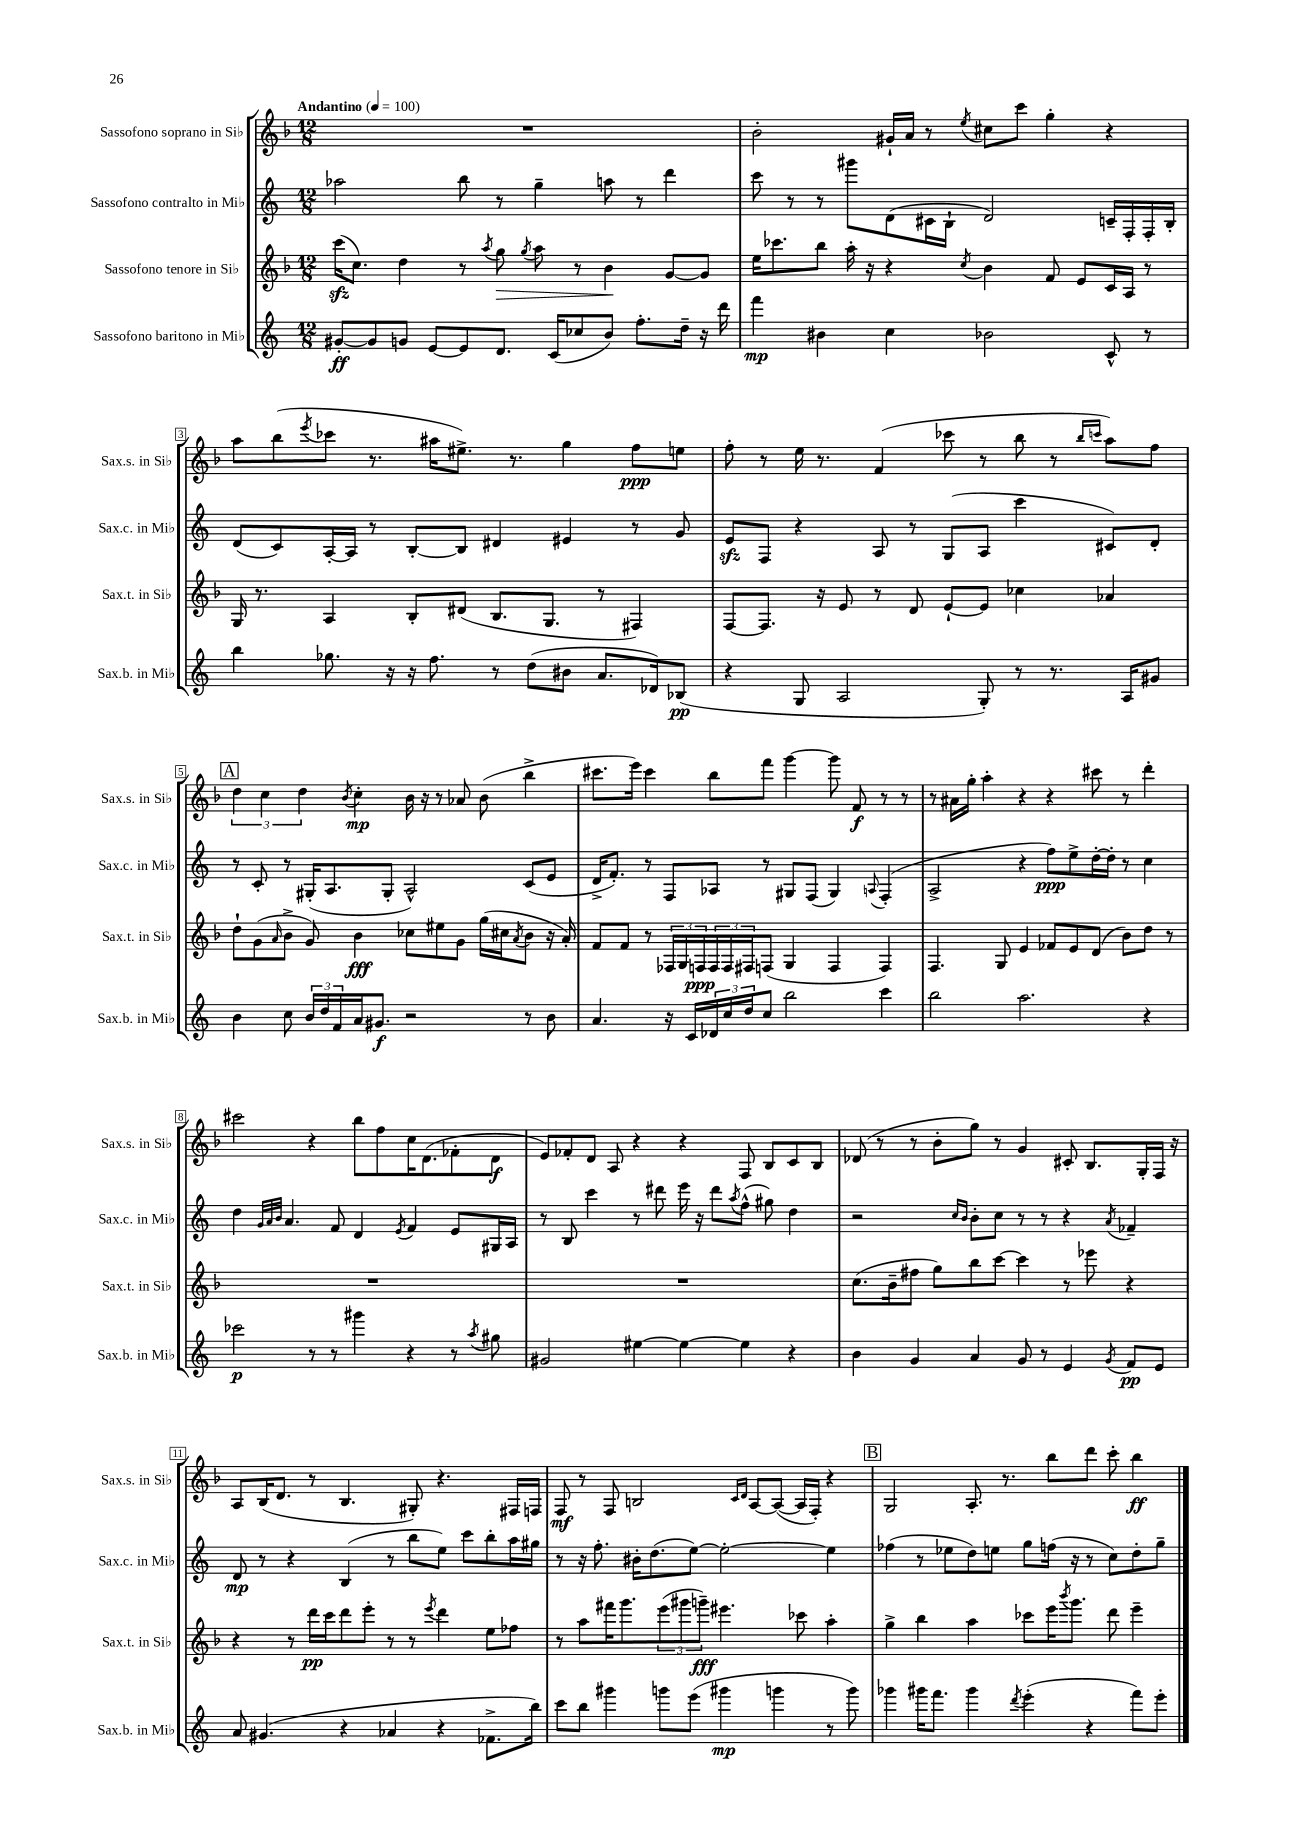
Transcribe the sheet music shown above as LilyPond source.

<<
\new StaffGroup <<
\new Staff = "s0" \with { instrumentName = "Sassofono soprano in Sib" shortInstrumentName = "Sax.s. in Sib" } {
    \clef treble \key f \major \numericTimeSignature \time 12/8 \tempo "Andantino" 4 = 100
    R1. |
    bes'2-. gis'16-! a'16 r8 \acciaccatura { e''8 } cis''8 c'''8 g''4-. r4 |
    a''8 bes''8( \acciaccatura { e'''8 } ces'''8 r8. ais''16 eis''8.->) r8. g''4 f''8\ppp e''8 |
    f''8-. r8 e''16 r8. f'4( ces'''8 r8 bes''8 r8 \grace { bes''16 c'''16 } a''8) f''8 |
    \mark \markup { \box "A" } \tuplet 3/2 { d''4 c''4 d''4 } \acciaccatura { bes'8 } c''4-.\mp bes'16 r16 r8 aes'8 bes'8( bes''4-> |
    cis'''8. e'''16) cis'''4 bes''8 f'''8 g'''4~ g'''8 f'8\f r8 r8 |
    r8 ais'16 g''16-. a''4-. r4 r4 cis'''8 r8 d'''4-. |
    cis'''2 r4 bes''8 f''8 c''16 d'8.( fes'8-. d'8\f |
    e'8) fes'8-. d'8 a8 r4 r4 f8 bes8 c'8 bes8 |
    des'8( r8 r8 bes'8-. g''8) r8 g'4 cis'8-. bes8. g16-. f16 r16 |
    a8 bes16( d'8. r8 bes4. gis8-.) r4. fis16 f16 |
    f8\mf r8 f8 b2 \grace { c'16 d'16 } a8~ a8~( a16 f16-.) r4 |
    \mark \markup { \box "B" } g2 a8.-. r8. bes''8 d'''8 c'''8-. bes''4\ff \bar "|." |
}
\new Staff = "s1" \with { instrumentName = "Sassofono contralto in Mib" shortInstrumentName = "Sax.c. in Mib" } {
    \clef treble \key c \major \numericTimeSignature \time 12/8
    aes''2 b''8 r8 g''4-- a''8 r8 d'''4 |
    c'''8 r8 r8 gis'''8 d'8( cis'16 b16-! d'2) c'16-- f16-. f16-. b16-. |
    d'8( c'8) a16~-. a16 r8 b8~-. b8 dis'4 eis'4 r8 g'8 |
    e'8\sfz f8 r4 a8 r8 g8( a8 c'''4 cis'8) d'8-. |
    \mark \markup { \box "A" } r8 c'8-. r8 gis16-.( a8. gis8-. a2-^) c'8( e'8 |
    d'16-> f'8.-.) r8 f8 aes8 r8 gis8 f8( gis4) \appoggiatura { a8 } f4-.( |
    a2-> r4 f''8\ppp) e''8-> d''16~-. d''16-. r8 c''4 |
    d''4 \grace { g'32 a'32 b'32 } a'4. f'8 d'4 \acciaccatura { e'8 } f'4 e'8 gis16 a16 |
    r8 b8 c'''4 r8 dis'''8 e'''16 r16 dis'''8 \acciaccatura { a''8 } f''8-^( gis''8) d''4 |
    r2 \grace { c''16 b'16 } b'8-. c''8 r8 r8 r4 \acciaccatura { a'8 } fes'4-- |
    d'8\mp r8 r4 b4( r8 b''8 e''8) c'''8 b''8-. a''16 gis''16 |
    r8 r16 f''8.-. bis'16-. d''8.( e''8~) e''2~-. e''4 |
    \mark \markup { \box "B" } fes''4( r8 ees''8 d''8) e''8 g''8 f''16( r16 r8 c''8) d''8-. g''8-- \bar "|." |
}
\new Staff = "s2" \with { instrumentName = "Sassofono tenore in Sib" shortInstrumentName = "Sax.t. in Sib" } {
    \clef treble \key f \major \numericTimeSignature \time 12/8
    c'''16\sfz( c''8.) d''4 r8 \acciaccatura { a''8 } g''8\> \acciaccatura { g''8 } a''8 r8 bes'4\! g'8~ g'8 |
    e''16 ces'''8. bes''8 a''16-. r16 r4 \acciaccatura { c''8 } bes'4 f'8 e'8 c'16 a16 r8 |
    g16 r8. a4 bes8-. dis'8( bes8. g8. r8 fis4) |
    f8~ f8. r16 e'8 r8 d'8 e'8~-! e'8 ces''4 aes'4 |
    \mark \markup { \box "A" } d''8-! g'8( \grace { a'16 } bes'8-> g'8) bes'4\fff ces''8 eis''8 g'8 g''16( cis''16 \acciaccatura { a'8 } bes'8 r16 a'16-.) |
    f'8 f'8 r8 \tuplet 3/2 { fes16 g16 f16\ppp } \tuplet 3/2 { f16 f16 fis16 } f8( g4 f4 f4) |
    f4. g8 e'4 fes'8 e'8 d'8( bes'8) d''8 r8 |
    R1. |
    R1. |
    c''8.( bes'16-- fis''8 g''8) bes''8 c'''8~ c'''4 r8 ees'''8 r4 |
    r4 r8 d'''16\pp c'''16 d'''8 e'''8-. r8 r8 \acciaccatura { e'''8 } d'''4 e''8 fes''8 |
    r8 a''8 fis'''16 g'''8. \tuplet 3/2 { e'''8( gis'''8 g'''8--\fff) } eis'''4. ces'''8 a''4-. |
    \mark \markup { \box "B" } g''4-> bes''4 a''4 ces'''8 e'''16 \acciaccatura { bes'''8 } g'''8. d'''8 e'''4-- \bar "|." |
}
\new Staff = "s3" \with { instrumentName = "Sassofono baritono in Mib" shortInstrumentName = "Sax.b. in Mib" } {
    \clef treble \key c \major \numericTimeSignature \time 12/8
    gis'8~-.\ff gis'8 g'8 e'8~ e'8 d'8. c'16( ces''8 b'8) f''8.-. d''16-- r16 d'''16 |
    f'''4\mp bis'4 c''4 bes'2 c'8-^ r8 |
    b''4 ges''8. r16 r16 f''8. r8 d''8( bis'8 a'8. des'16) bes8\pp( |
    r4 g8 a2 g8-.) r8 r8. a16 gis'8 |
    \mark \markup { \box "A" } b'4 c''8 \tuplet 3/2 { b'16 d''16 f'16 } a'16 gis'8.\f r2 r8 b'8 |
    a'4. r16 c'16 \tuplet 3/2 { des'16 c''16 d''16 } c''8 b''2 c'''4 |
    b''2 a''2. r4 |
    ces'''2\p r8 r8 gis'''4 r4 r8 \acciaccatura { a''8 } gis''8 |
    gis'2 eis''4~ eis''4~ eis''4 r4 |
    b'4 g'4 a'4 g'8 r8 e'4 \acciaccatura { g'8 } f'8\pp e'8 |
    a'8 gis'4.( r4 aes'4 r4 fes'8.-> b''16) |
    c'''8 b''8 gis'''4 g'''8 e'''8( gis'''4\mp g'''4 r8 g'''8) |
    \mark \markup { \box "B" } ges'''4 gis'''16 f'''8. gis'''4 \acciaccatura { d'''8 } e'''4-.( r4 f'''8) e'''8-. \bar "|." |
}
>>
>>
\layout { \context { \Score \override BarNumber.stencil = #(make-stencil-boxer 0.1 0.3 ly:text-interface::print) } }
